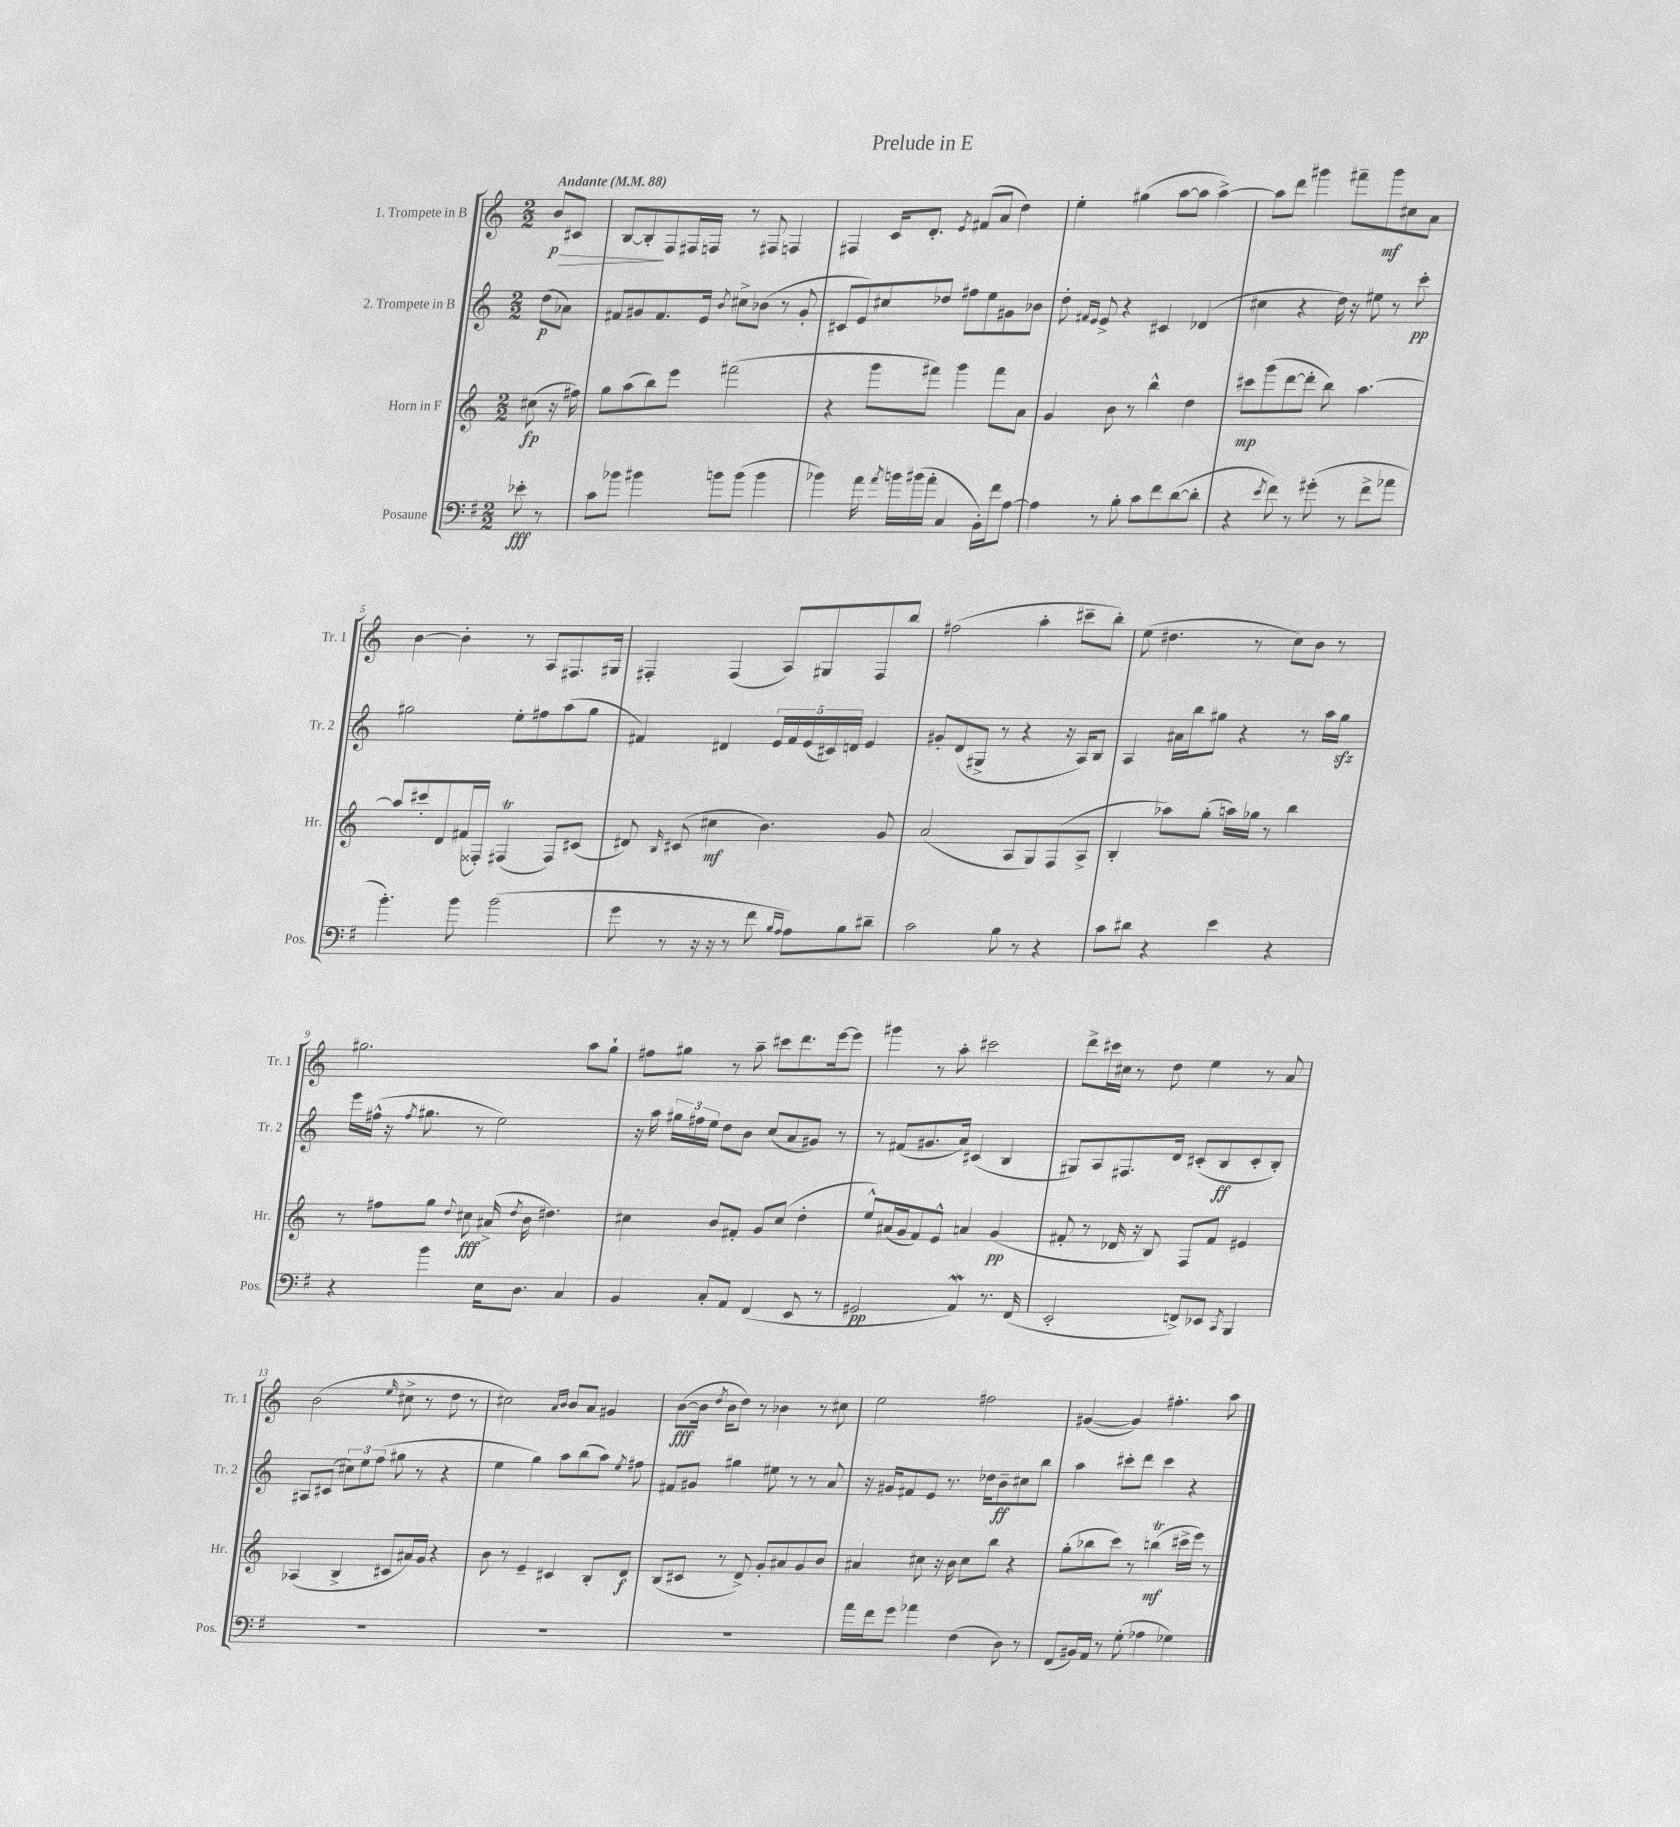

**kern	**dynam	**kern	**dynam	**kern	**dynam	**kern	**dynam
*part4	*part4	*part3	*part3	*part2	*part2	*part1	*part1
*staff4	*staff4	*staff3	*staff3	*staff2	*staff2	*staff1	*staff1
*I"Posaune	*	*I"Horn in F	*	*I"2. Trompete in B	*	*I"1. Trompete in B	*
*I'Pos.	*	*I'Hr.	*	*I'Tr. 2	*	*I'Tr. 1	*
*clefF4	*	*clefG2	*	*clefG2	*	*clefG2	*
*k[f#]	*	*k[]	*	*k[]	*	*k[]	*
*M2/2	*	*M2/2	*	*M2/2	*	*M2/2	*
*MM88	*	*MM88	*	*MM88	*	*MM88	*
=	=	=	=	=	=	=	=
!	!	!	!	!	!	!LO:TX:a:B:t=Andante	!
!	!	!	!	!	!	!	!LO:HP:b
8e-X'\	fff	(8cc#X\	fp	(8dd\L	p	8b/L	> p
8r	.	16r	.	8a-X\J)	.	8c#X/J	.
.	.	16ff#X\)	.	.	.	.	.
=1	=1	=1	=1	=1	=1	=1	=1
8c\L	.	8gg\L	.	8f#X/L	.	[8B/L	.
8b-X\J	.	(8aa\	.	8g#X/	.	8B'/]	.
4b#X\	.	8bb\)	.	8.f#/	.	8F/	]
.	.	8eee\J	.	.	.	16F#X/L	.
.	.	.	.	16e/Jk	.	16Fn/JJ	.
.	.	.	.	8qb/	.	.	.
8bn\L	.	(2fff#X\	.	8cc#X^\L	.	8r	.
(8b\J	.	.	.	(8b-X\J	.	8F#X/	.
4b\	.	.	.	8r	.	4Fn/	.
.	.	.	.	8g#'/	.	.	.
=2	=2	=2	=2	=2	=2	=2	=2
4b-X\)	.	4r	.	8c#X/L	.	4F#X/	.
.	.	.	.	8e/)	.	.	.
16a\	.	8ggg\L	.	8cc#X/	.	16c/KL	.
8qa/	.	.	.	.	.	.	.
16bn\LL	.	.	.	.	.	8.d'/J	.
(16b#X\	.	8fff#X\J)	.	8dd-X/J	.	.	.
16a'\JJ	.	.	.	.	.	.	.
.	.	.	.	.	.	8qe/	.
4C/	.	4ggg\	.	8ff#X\L	.	(8f#X/L	.
.	.	.	.	8ee\	.	8a/J	.
16BB'\LL)	.	8fff#\L	.	8g#X\	.	4dd\)	.
16f#\J	.	.	.	.	.	.	.
[8A\J	.	8a\J	.	8b-X\J	.	.	.
=3	=3	=3	=3	=3	=3	=3	=3
4A\]	.	4g/	.	8dd'\	.	4ee'\	.
.	.	.	.	16qqf#X/LL	.	.	.
.	.	.	.	16qqe/JJ	.	.	.
.	.	.	.	8e^/	.	.	.
8r	.	8b\	.	4r	.	(4gg#X\	.
8B'\	.	8r	.	.	.	.	.
8c\L	.	4bb^^\	.	4c#X/	.	[8aa\L	.
8f#\	.	.	.	.	.	8aa\J]	.
([8d\	.	4dd\	.	(4d-X/	.	[4aa^\)	.
8d'\J]	.	.	.	.	.	.	.
=4	=4	=4	=4	=4	=4	=4	=4
4r	.	8ccc#X\L	mp	4cc#X\	.	8aa\L]	.
.	.	(8ggg\	.	.	.	8ddd\J	.
8qe/	.	.	.	.	.	.	.
8f#\)	.	[8ddd\	.	4r	.	4ggg#X\	.
8r	.	8ddd'\J]	.	.	.	.	.
(8g#X'\	.	8bb\)	.	16dd\)	.	8fff#X~\L	.
.	.	.	.	16r	.	.	.
8r	.	[4.aa\	.	8ee#X\	.	8ggg#\	mf
8f#^\L	.	.	.	8r	.	8cc#X\	.
8a-X\J	.	.	.	8ccc'\	pp	8a\J	.
!!LO:LB:g=z
=5	=5	=5	=5	=5	=5	=5	=5
4.b'\)	.	8aa/L]	.	2gg#X\	.	[4b\	.
.	.	8ccc#X'/	.	.	.	.	.
.	.	8d/	.	.	.	4b'\]	.
8b\	.	(16f#X/L	.	.	.	.	.
.	.	16F##X'/JJ)	.	.	.	.	.
(2b\	.	(4F#Xt/	.	8ee'\L	.	8r	.
.	.	.	.	8ff#X\	.	8A/L	.
.	.	8F#/L)	.	(8aa\	.	8.F#X/	.
.	.	(8c#X/J	.	8gg#\J	.	.	.
.	.	.	.	.	.	16G#X/Jk	.
=6	=6	=6	=6	=6	=6	=6	=6
8g\	.	8d#X/)	.	4f#X/)	.	4F#X'/	.
.	.	16qqB/	.	.	.	.	.
8r	.	(8c#X/	.	.	.	.	.
16r	.	4cc#X\	mf	4d#X/	.	(4F#/	.
16r	.	.	.	.	.	.	.
8r	.	.	.	.	.	.	.
8f#\	.	4.b\)	.	20e/LL	.	8A/L)	.
.	.	.	.	20f#/	.	.	.
.	.	.	.	(20e/	.	.	.
16qqB/LL	.	.	.	.	.	.	.
16qqA/JJ	.	.	.	.	.	.	.
8A\L)	.	.	.	.	.	8G#X/	.
.	.	.	.	20c#X/)	.	.	.
.	.	.	.	20dn/JJ	.	.	.
8B\	.	.	.	4e/	.	8F#/	.
8d#X~\J	.	8g/	.	.	.	8bb/J	.
=7	=7	=7	=7	=7	=7	=7	=7
2c\	.	(2a/	.	8g#X'/L	.	(2ff#X\	.
.	.	.	.	(8d/	.	.	.
.	.	.	.	8G#X^/J	.	.	.
.	.	.	.	8r	.	.	.
8B\	.	8A/L	.	4r	.	4aa'\	.
8r	.	8G/)	.	.	.	.	.
4r	.	(8F/	.	16r	.	8ccc#X~\L	.
.	.	.	.	16A/KL)	.	.	.
.	.	8A^/J	.	8B/J	.	8bb'\J)	.
=8	=8	=8	=8	=8	=8	=8	=8
8c\L	.	4B'/	.	4A/	.	(8ee\	.
8d#X\J	.	.	.	.	.	4.dd#X\	.
4r	.	8aa-X\L)	.	16a#X\LL	.	.	.
.	.	.	.	16bb\J	.	.	.
.	.	(8gg'\J	.	8gg#X\J	.	.	.
4e\	.	16aan\LL)	.	4r	.	8r	.
.	.	16gg-X\JJ	.	.	.	.	.
.	.	8r	.	.	.	8cc\L)	.
4r	.	4bb\	.	8r	.	8b\J	.
.	.	.	.	16aa\LL	.	8r	.
.	.	.	.	16gg#zz\JJ	.	.	.
!!LO:LB:g=z
=9	=9	=9	=9	=9	=9	=9	=9
4r	.	8r	.	16eee\LL	.	2.gg#X\	.
.	.	.	.	(16ff#X^^\JJ	.	.	.
.	.	8ff#X\L	.	16r	.	.	.
.	.	.	.	8qff#/	.	.	.
.	.	.	.	8.gg#X\	.	.	.
4b\	.	8gg\J	.	.	.	.	.
.	.	8qqdd/	.	.	.	.	.
.	.	8cc#X\	fff	8r	.	.	.
16E\KL	.	(16a#X^/	.	2ee\)	.	.	.
.	.	8qdd/	.	.	.	.	.
8.D\J	.	16b\	.	.	.	.	.
.	.	4.dd#X\)	.	.	.	.	.
4C/	.	.	.	.	.	8aa\L	.
.	.	.	.	.	.	8gg#`\J	.
=10	=10	=10	=10	=10	=10	=10	=10
4BB/	.	4cc#X\	.	16r	.	8ff#X\L	.
.	.	.	.	16aa\	.	.	.
.	.	.	.	24gg#X\LL	.	8gg#X\J	.
.	.	.	.	24ff#X\	.	.	.
.	.	.	.	24ee\JJ	.	.	.
8C'/L	.	8b/L	.	8dd\L	.	8r	.
8AA/J	.	8f#X'/J	.	8b\J	.	8aa~\	.
(4FF#/	.	8g/L	.	(8cc/L	.	8ccc#X\L	.
.	.	(8cc#/J	.	8a/	.	8.ddd\	.
8EE/	.	4dd'\	.	8g#X/J)	.	.	.
.	.	.	.	.	.	[16eee\k	.
8r	.	.	.	8r	.	8eee\J]	.
=11	=11	=11	=11	=11	=11	=11	=11
2GG#X/	pp	8ee^^/L)	.	8r	.	4ggg#X\	.
.	.	(16a#X/L	.	(8f#X/L	.	.	.
.	.	16g/J	.	.	.	.	.
.	.	8f/)	.	8.g#X/	.	8r	.
.	.	8e^^/J	.	.	.	8aa'\	.
.	.	.	.	16a/Jk)	.	.	.
4AAW/)	.	4an/	.	(4c#X/	.	2ccc#X\	.
8.r	.	(4g/	pp	4B/	.	.	.
(16FF#/	.	.	.	.	.	.	.
=12	=12	=12	=12	=12	=12	=12	=12
2EE'/	.	8f#X'/	.	8G#X/L)	.	8ddd^\L	.
.	.	8r	.	8A/	.	16ccc#X\L	.
.	.	.	.	.	.	16cc#X\JJ	.
.	.	16d-X/	.	8.F#X/	.	8r	.
.	.	16r	.	.	.	.	.
.	.	8B/)	.	.	.	8dd\	.
.	.	.	.	16d/Jk	.	.	.
8FFn^/L)	.	8F/L	.	(8c#X'/L	.	4ee\	.
8EE-X/J	.	8f#/J	.	8B/	ff	.	.
8qCC/	.	.	.	.	.	.	.
4BBB/	.	4e#X/	.	8c#'/	.	8r	.
.	.	.	.	8B'/J)	.	8a/	.
!!LO:LB:g=z
=13	=13	=13	=13	=13	=13	=13	=13
1r	.	(4A-X/	.	8A#X/L	.	(2b\	.
.	.	.	.	(8c#X/J	.	.	.
.	.	4B^/	.	12cc#X\L)	.	.	.
.	.	.	.	12ee\	.	.	.
.	.	.	.	(12ff\J	.	.	.
.	.	.	.	.	.	16qqee/	.
.	.	8c#X/L	.	8gg#X\	.	8cc#X^\	.
.	.	16a#X/L)	.	8r	.	8r	.
.	.	16g/JJ	.	.	.	.	.
.	.	4r	.	4r	.	8dd\	.
.	.	.	.	.	.	8r	.
=14	=14	=14	=14	=14	=14	=14	=14
1r	.	8b\	.	4ee\	.	2cc#X\)	.
.	.	8r	.	.	.	.	.
.	.	4e~/	.	4gg\)	.	.	.
.	.	.	.	.	.	16qqa/LL	.
.	.	.	.	.	.	16qqb/JJ	.
.	.	4c#X/	.	8aa\L	.	8b/L	.
.	.	.	.	(8bb\	.	8a/J	.
.	.	8B'/L	.	8aa\J)	.	4g#X/	.
.	.	.	.	8qee/	.	.	.
.	.	8d/J	f	8ff#X\	.	.	.
=15	=15	=15	=15	=15	=15	=15	=15
1r	.	(8B/L	.	8f#X/L	.	([8b\L	fff
.	.	8c#X/J	.	8g#X/J	.	16b\Jk]	.
.	.	.	.	.	.	8qdd/	.
.	.	.	.	.	.	16b\KL	.
.	.	8r	.	4gg#X\	.	8dd\J)	.
.	.	8d^/)	.	.	.	8r	.
.	.	8g'/L	.	8ee#X\	.	4b-X\	.
.	.	8a#X/	.	8r	.	.	.
.	.	8g/	.	8r	.	8r	.
.	.	8b/J	.	8a/	.	8cc#X\	.
=16	=16	=16	=16	=16	=16	=16	=16
16a\LL	.	4a#X/	.	16r	.	2ee\	.
16f#\J	.	.	.	16g#X/KL	.	.	.
8g\J	.	.	.	8f#X/	.	.	.
4a-X\	.	8cc#X\	.	8e/J	.	.	.
.	.	16r	.	8.r	.	.	.
.	.	16b\	.	.	.	.	.
(4F#\	.	8cc#\L	.	.	.	2ff#X\	.
.	.	.	.	16dd-X\KL	.	.	.
.	.	8bb\J	.	8b~\	ff	.	.
8D\)	.	4r	.	8cc#X\	.	.	.
8r	.	.	.	8bb\J	.	.	.
=17	=17	=17	=17	=17	=17	=17	=17
(8FF#/L	.	(8gg'\L	.	4aa\	.	([4g#X/	.
16BB#X/L)	.	8bb-X\	.	.	.	.	.
16AA/JJ	.	.	.	.	.	.	.
8r	.	8ccc\J)	.	8ccc#X'\L	.	4g#/])	.
(8G'\	.	8r	.	8ddd\J	.	.	.
4A-X\	.	(4bbnt\	mf	4ccc#\	.	4.ff#X'\	.
4G-X\)	.	16ccc#X^\LL	.	4r	.	.	.
.	.	16eee\JJ)	.	.	.	.	.
.	.	8r	.	.	.	8aa\	.
==	==	==	==	==	==	==	==
*-	*-	*-	*-	*-	*-	*-	*-
